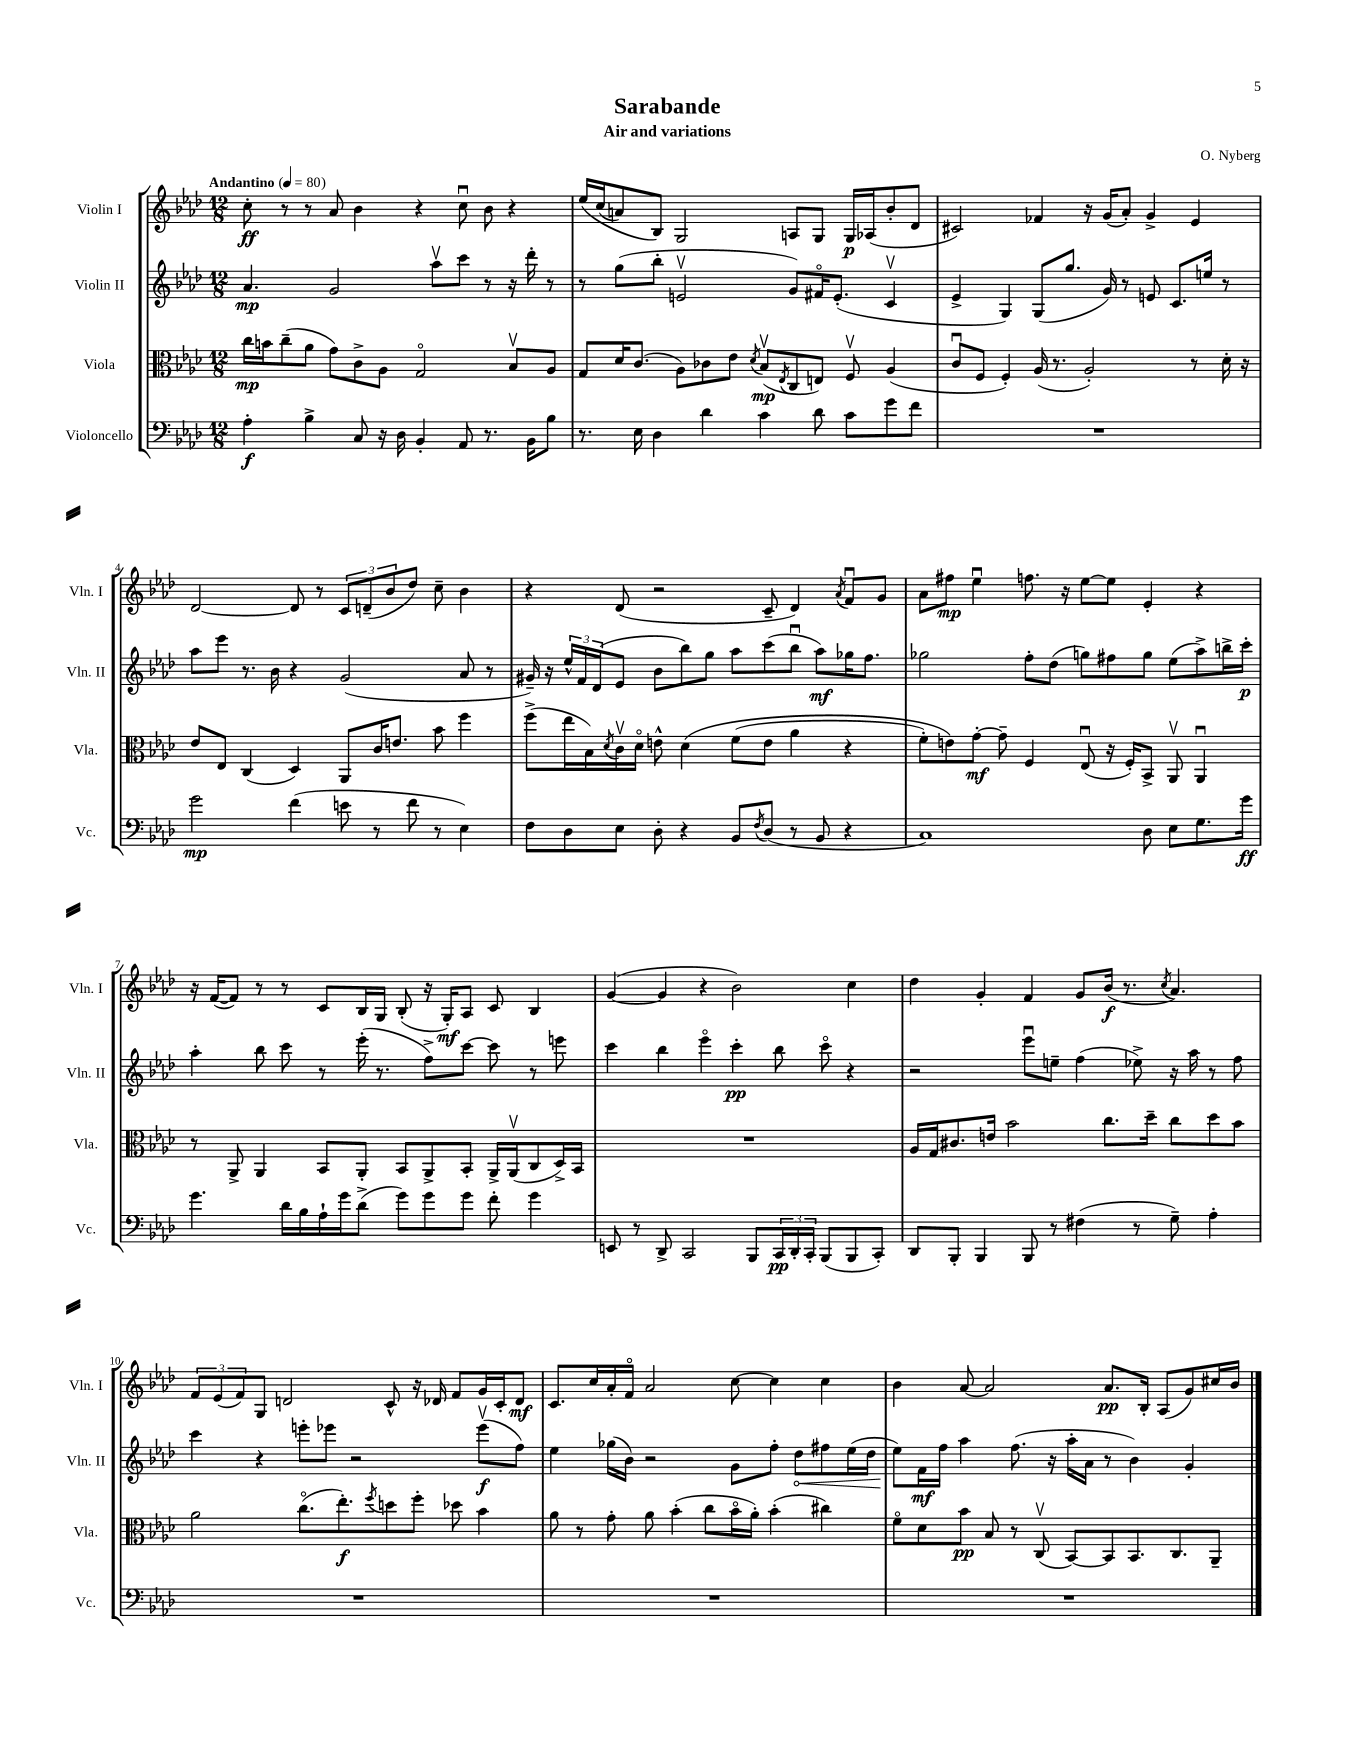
\header { title = "Sarabande" composer = "O. Nyberg" subtitle = "Air and variations" }
<<
\new StaffGroup <<
\new Staff = "s0" \with { instrumentName = "Violin I" shortInstrumentName = "Vln. I" } {
    \clef treble \key aes \major \numericTimeSignature \time 12/8 \tempo "Andantino" 4 = 80
    c''8-.\ff r8 r8 aes'8 bes'4 r4 c''8\downbow bes'8 r4 |
    ees''16\( c''16( a'8) bes8\) g2 a8 g8 g16\p aes16( bes'8-. des'8 |
    cis'2) fes'4 r16 g'16( aes'8-.) g'4-> ees'4 |
    des'2~ des'8 r8 \tuplet 3/2 { c'8 d'8--( bes'8 } des''8) c''8-- bes'4 |
    r4 des'8( r2 c'8-- des'4) \acciaccatura { aes'8 } f'8\downbow g'8 |
    aes'8 fis''8\mp ees''4\downbow f''8. r16 ees''8~ ees''8 ees'4-. r4 |
    r16 f'16~( f'8) r8 r8 c'8 bes16 g16 bes8-.( r16 g16-.\mf) aes8 c'8 bes4 |
    g'4~( g'4 r4 bes'2) c''4 |
    des''4 g'4-. f'4 g'8 bes'16\f( r8. \acciaccatura { c''8 } aes'4.) |
    \tuplet 3/2 { f'8 ees'8( f'8) } g8 d'2 c'8-^ r16 des'16 f'8 g'16 c'16-. des'8\mf |
    c'8. c''16 aes'16-. f'16\flageolet aes'2 c''8~ c''4 c''4 |
    bes'4 aes'8~ aes'2 aes'8.\pp bes16-. aes8( g'8) cis''16 bes'16 \bar "|." |
}
\new Staff = "s1" \with { instrumentName = "Violin II" shortInstrumentName = "Vln. II" } {
    \clef treble \key aes \major \numericTimeSignature \time 12/8
    aes'4.\mp g'2 aes''8\upbow c'''8 r8 r16 des'''16-. r8 |
    r8 g''8( bes''8-. e'2\upbow g'8) fis'16\flageolet e'8.-.( c'4\upbow |
    ees'4-> g4) g8( g''8. g'16) r8 e'8 c'8. e''16 r8 |
    aes''8 ees'''8 r8. bes'16 r4 g'2( aes'8 r8 |
    gis'16--) r16 \tuplet 3/2 { ees''16-^ f'16 des'16( } ees'8 bes'8 bes''8) g''8 aes''8 c'''8( bes''8\downbow aes''8\mf) ges''16 f''8. |
    ges''2 f''8-. des''8( g''8) fis''8 g''8 ees''8( aes''8->) b''16-> c'''16-.\p |
    aes''4-. bes''8 c'''8 r8 ees'''16-.( r8. f''8->) c'''8~ c'''8 r8 e'''8 |
    c'''4 bes''4 ees'''4\flageolet c'''4-.\pp bes''8 c'''8\flageolet r4 |
    r2 ees'''8\downbow e''8-- f''4( ees''8->) r16 aes''16 r8 f''8 |
    c'''4 r4 e'''8-. ees'''8 r2 ees'''8\upbow\f( f''8) |
    ees''4 ges''16( bes'16) r2 g'8 f''8-. \once \override Hairpin.circled-tip = ##t des''8\< fis''8 ees''16( des''16 |
    ees''8\!) f'16\mf f''16 aes''4 f''8.( r16 aes''16-. aes'16 r8 bes'4) g'4-. \bar "|." |
}
\new Staff = "s2" \with { instrumentName = "Viola" shortInstrumentName = "Vla." } {
    \clef alto \key aes \major \numericTimeSignature \time 12/8
    c''16\mp b'16 c''8--( aes'8 g'8) c'8-> aes8 g2\flageolet bes8\upbow aes8 |
    g8 des'16 c'8.( aes8) ces'8 ees'8 \acciaccatura { des'8 } bes8\upbow\mp( \acciaccatura { ees8 } c8 e8) f8\upbow aes4( |
    c'8\downbow f8 f4-.) aes16( r8. aes2-.) r8 des'16-. r16 |
    ees'8 ees8 c4( des4) aes,8 c'16 e'8. bes'8 f''4 |
    f''8->( ees''16 bes16) \acciaccatura { des'8 } c'16\upbow des'16\flageolet e'8-^ des'4\( f'8( e'8 aes'4 r4 |
    f'8-.) e'8\) g'8~-.\mf g'8-- f4 ees8\downbow( r16 f16-.) bes,8-> aes,8\upbow aes,4\downbow |
    r8 aes,8-> aes,4 bes,8 aes,8-. bes,8 aes,8-> bes,8-. aes,16-> aes,16\upbow( c8 des16->) bes,16 |
    R1. |
    aes16 g16 cis'8. e'16 bes'2 c''8. des''16-- c''8 des''8 bes'8 |
    aes'2 c''8.\flageolet( ees''8.-.\f) \acciaccatura { f''8 } d''8 f''8-. des''8 bes'4 |
    aes'8 r8 g'8-. aes'8 bes'4-.( c''8 bes'16\flageolet aes'16-.) bes'4-.( cis''4) |
    f'8\flageolet des'8 bes'8\pp bes8 r8 c8\upbow( bes,8~) bes,8 bes,8. c8. aes,8-- \bar "|." |
}
\new Staff = "s3" \with { instrumentName = "Violoncello" shortInstrumentName = "Vc." } {
    \clef bass \key aes \major \numericTimeSignature \time 12/8
    aes4-.\f bes4-> c8 r16 des16 bes,4-. aes,8 r8. bes,16 bes8 |
    r8. ees16 des4 des'4 c'4 des'8 c'8 g'8 f'8 |
    R1. |
    g'2\mp f'4( e'8 r8 f'8 r8 ees4) |
    f8 des8 ees8 des8-. r4 bes,8 \acciaccatura { f8 } des8( r8 bes,8 r4 |
    c1) des8 ees8 g8. g'16\ff |
    g'4. des'16 bes16 aes16-! g'16 des'8->( g'8) g'8 g'8 f'8-. g'4 |
    e,8 r8 des,8-> c,2 bes,,8 \tuplet 3/2 { c,16\pp des,16-. c,16-. } bes,,8( bes,,8 c,8-.) |
    des,8 bes,,8-. bes,,4 bes,,8 r8 fis4( r8 g8--) aes4-. |
    R1. |
    R1. |
    R1. \bar "|." |
}
>>
>>
